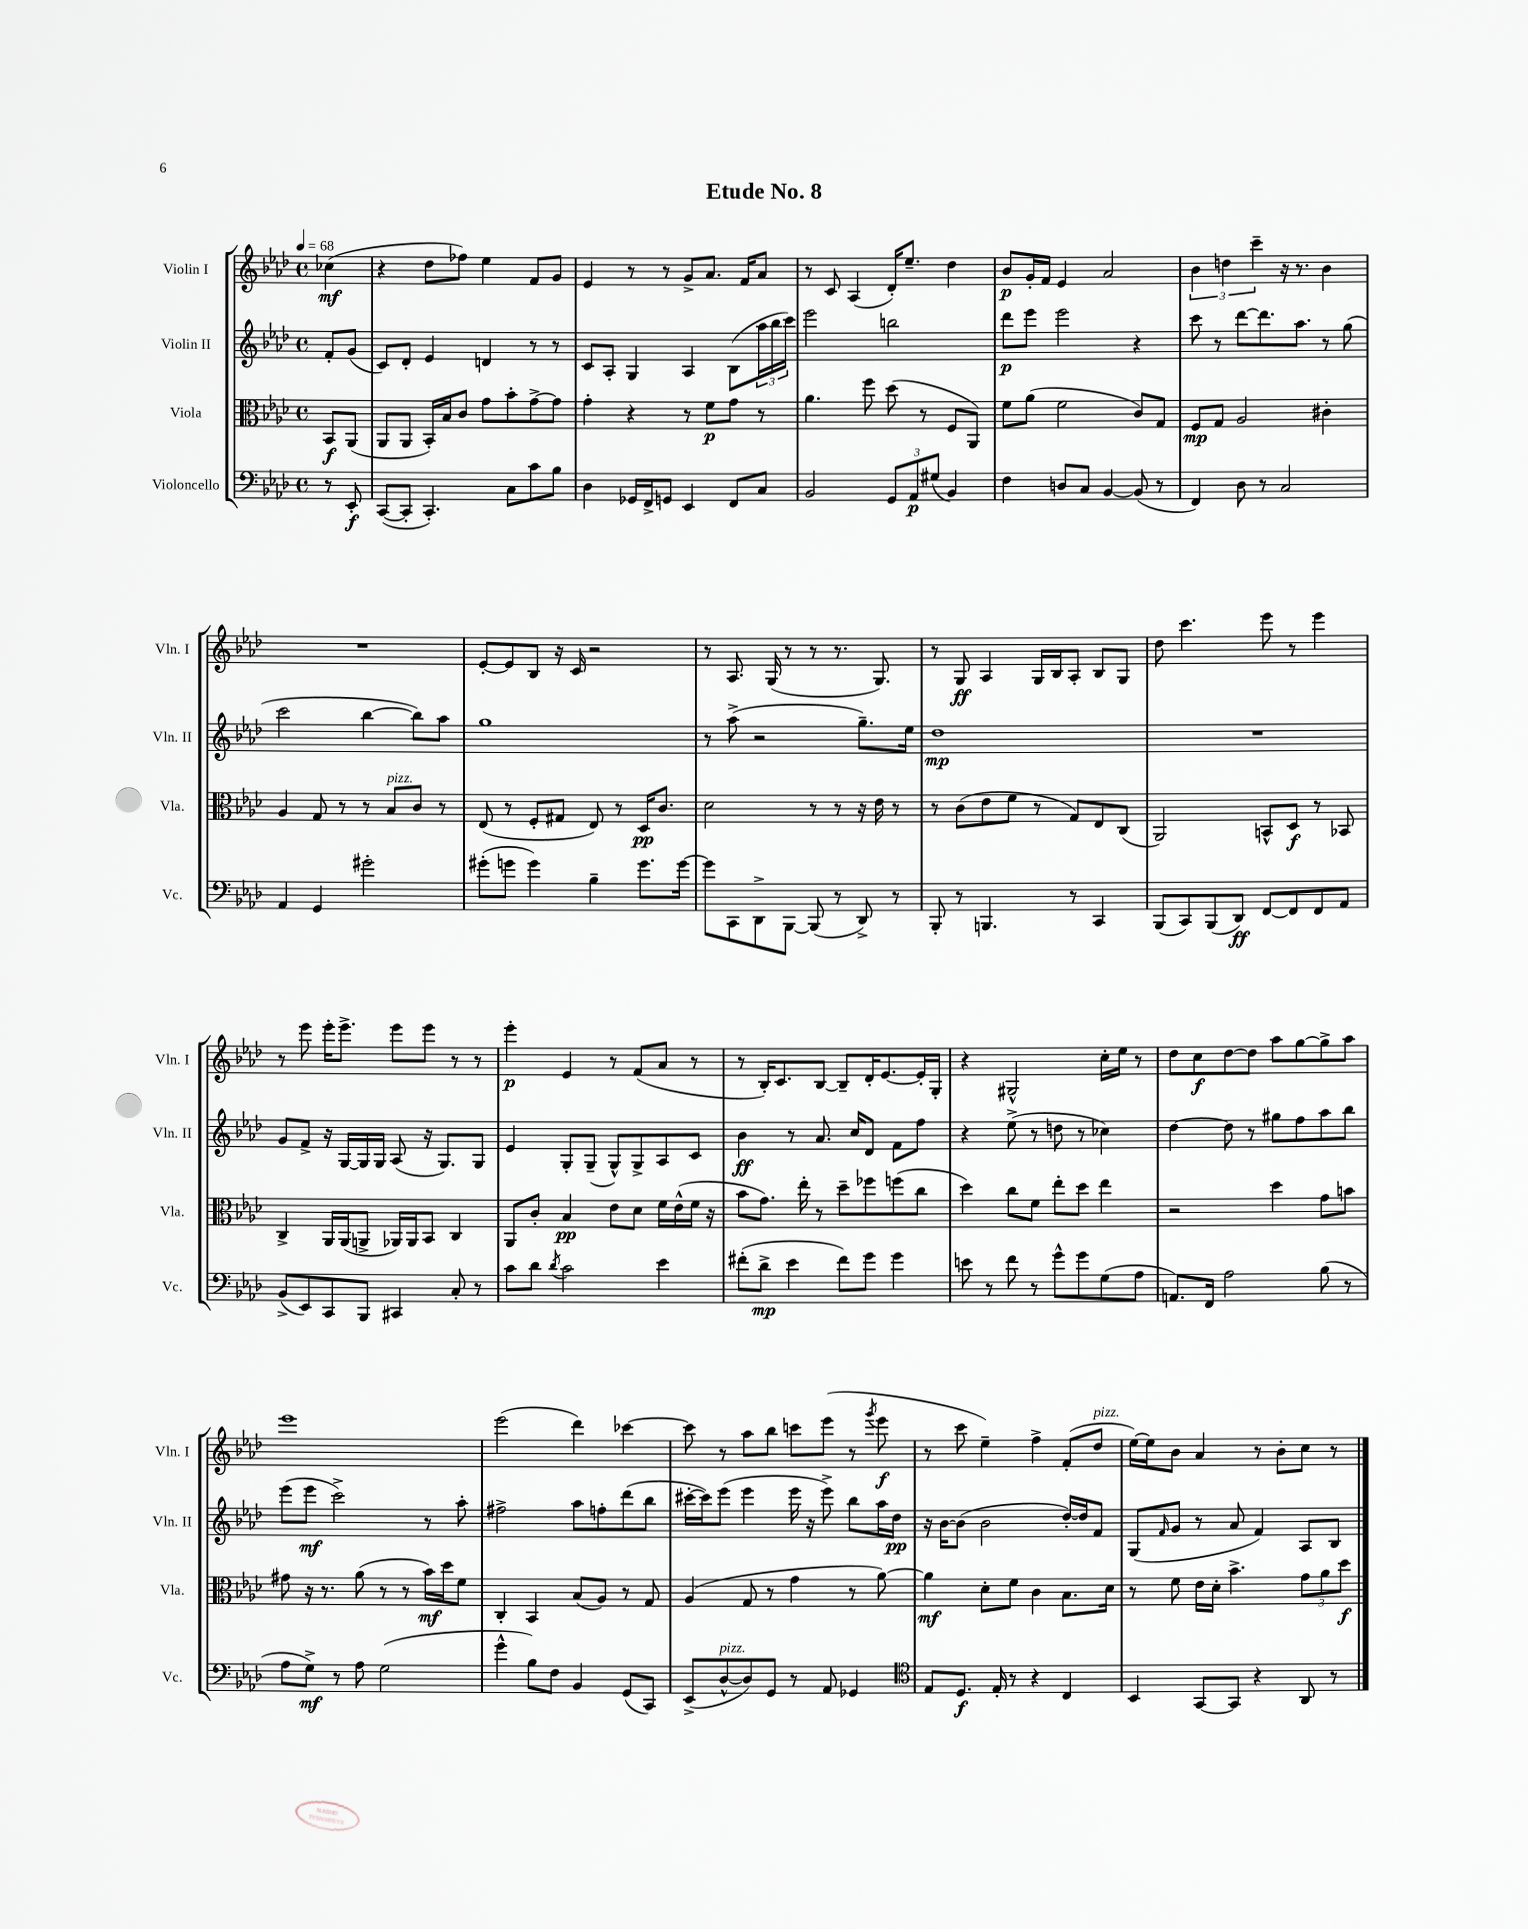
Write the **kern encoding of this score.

**kern	**dynam	**kern	**dynam	**kern	**dynam	**kern	**dynam
*part4	*part4	*part3	*part3	*part2	*part2	*part1	*part1
*staff4	*staff4	*staff3	*staff3	*staff2	*staff2	*staff1	*staff1
*I"Violoncello	*	*I"Viola	*	*I"Violin II	*	*I"Violin I	*
*I'Vc.	*	*I'Vla.	*	*I'Vln. II	*	*I'Vln. I	*
*clefF4	*	*clefC3	*	*clefG2	*	*clefG2	*
*k[b-e-a-d-]	*	*k[b-e-a-d-]	*	*k[b-e-a-d-]	*	*k[b-e-a-d-]	*
*M4/4	*	*M4/4	*	*M4/4	*	*M4/4	*
*met(c)	*	*met(c)	*	*met(c)	*	*met(c)	*
*MM68	*	*MM68	*	*MM68	*	*MM68	*
=	=	=	=	=	=	=	=
8r	.	8BB-/L	f	8f'/L	.	(4cc-X\	mf
8EE-'/	f	(8AA-/J	.	(8g/J	.	.	.
=1	=1	=1	=1	=1	=1	=1	=1
([8CC/L	.	8AA-/L	.	8c/L)	.	4r	.
8CC'/J]	.	8AA-/J	.	8d-'/J	.	.	.
4.CC'/)	.	16BB-'/LL)	.	4e-/	.	8dd-\L	.
.	.	16B-/J	.	.	.	.	.
.	.	8c/J	.	.	.	8ff-X\J)	.
.	.	8g\L	.	4dn/	.	4ee-\	.
8C\L	.	8b-'\	.	.	.	.	.
8c\	.	[8g^\	.	8r	.	8f/L	.
8B-\J	.	8g\J]	.	8r	.	8g/J	.
=2	=2	=2	=2	=2	=2	=2	=2
4D-\	.	4g'\	.	8c/L	.	4e-/	.
.	.	.	.	8A-'/J	.	.	.
16GG-X/LL	.	4r	.	4G/	.	8r	.
16FF^/J	.	.	.	.	.	.	.
8GGn/J	.	.	.	.	.	8r	.
4EE-/	.	8r	.	4A-/	.	8g^/L	.
.	.	8f\L	p	.	.	8.a-/J	.
8FF/L	.	8g\J	.	(8B-\L	.	.	.
.	.	.	.	.	.	16f/KL	.
8C/J	.	8r	.	24aa-\L	.	8a-/J	.
.	.	.	.	24bb-\	.	.	.
.	.	.	.	24ccc\JJ)	.	.	.
=3	=3	=3	=3	=3	=3	=3	=3
2BB-/	.	4.a-\	.	2eee-\	.	8r	.
.	.	.	.	.	.	8c/	.
.	.	.	.	.	.	(4A-/	.
.	.	8ff\	.	.	.	.	.
12GG/L	.	(8dd-\	.	2bbn\	.	16d-'/KL)	.
.	.	.	.	.	.	8.ee-~/J	.
12AA-/	p	.	.	.	.	.	.
.	.	8r	.	.	.	.	.
(12G#X/J	.	.	.	.	.	.	.
4BB-/)	.	8F/L	.	.	.	4dd-\	.
.	.	8AA-/J)	.	.	.	.	.
=4	=4	=4	=4	=4	=4	=4	=4
4F\	.	8f\L	.	8ddd-\L	p	8b-/L	p
.	.	(8a-\J	.	8eee-\J	.	16g'/L	.
.	.	.	.	.	.	16f/JJ	.
8Dn/L	.	2f\	.	2eee-\	.	4e-/	.
8C/J	.	.	.	.	.	.	.
[4BB-/	.	.	.	.	.	2a-/	.
(8BB-/]	.	8c/L)	.	4r	.	.	.
8r	.	8G/J	.	.	.	.	.
=5	=5	=5	=5	=5	=5	=5	=5
4FF/)	.	8F/L	mp	8ccc\	.	6b-\	.
.	.	8G/J	.	8r	.	.	.
.	.	.	.	.	.	6ddn\	.
8D-\	.	2A-/	.	[8ddd-\L	.	.	.
.	.	.	.	.	.	6ccc~\	.
8r	.	.	.	8.ddd-\]	.	.	.
2C/	.	.	.	.	.	16r	.
.	.	.	.	8.aa-\J	.	8.r	.
.	.	4c#X'\	.	8r	.	4b-\	.
.	.	.	.	(8gg\	.	.	.
!!LO:LB:g=z
=6	=6	=6	=6	=6	=6	=6	=6
4AA-/	.	4A-/	.	2ccc\	.	1r	.
4GG/	.	8G/	.	.	.	.	.
.	.	8r	.	.	.	.	.
2g#X'\	.	8r	.	[4bb-\	.	.	.
!	!	!LO:TX:a:i:t=pizz.	!	!	!	!	!
.	.	8B-/L	.	.	.	.	.
.	.	8c/J	.	8bb-\L])	.	.	.
.	.	8r	.	8aa-\J	.	.	.
=7	=7	=7	=7	=7	=7	=7	=7
(8g#X'\L	.	(8E-/	.	1gg	.	[8e-'/L	.
8gn\J	.	8r	.	.	.	8e-/]	.
4g\)	.	8F'/L	.	.	.	8B-/J	.
.	.	8G#X/J	.	.	.	16r	.
.	.	.	.	.	.	16c/	.
4B-~\	.	8E-/)	.	.	.	2r	.
.	.	8r	.	.	.	.	.
8.g\L	.	16D-/KL	pp	.	.	.	.
.	.	8.c/J	.	.	.	.	.
[16g\Jk	.	.	.	.	.	.	.
=8	=8	=8	=8	=8	=8	=8	=8
8g\L]	.	2d-\	.	8r	.	8r	.
8CC\	.	.	.	(8aa-^\	.	8.A-/	.
8DD-^\	.	.	.	2r	.	.	.
.	.	.	.	.	.	(16G/	.
[8BBB-\J	.	.	.	.	.	8r	.
(8BBB-/]	.	8r	.	.	.	8r	.
8r	.	8r	.	.	.	8.r	.
8DD-^/)	.	16r	.	8.gg~\L)	.	.	.
.	.	16e-\	.	.	.	8.G/)	.
8r	.	8r	.	.	.	.	.
.	.	.	.	16ee-\Jk	.	.	.
=9	=9	=9	=9	=9	=9	=9	=9
8BBB-'/	.	8r	.	1dd-	mp	8r	.
8r	.	(8c\L	.	.	.	8G/	ff
4.BBBn/	.	8e-\	.	.	.	4A-/	.
.	.	8f\J	.	.	.	.	.
.	.	8r	.	.	.	16G/LL	.
.	.	.	.	.	.	16B-/J	.
8r	.	8G/L)	.	.	.	8A-'/J	.
4CC/	.	8E-/	.	.	.	8B-/L	.
.	.	(8C/J	.	.	.	8G/J	.
=10	=10	=10	=10	=10	=10	=10	=10
(8BBB-/L	.	2AA-/)	.	1r	.	8dd-\	.
8CC/)	.	.	.	.	.	4.ccc\	.
(8BBB-/	.	.	.	.	.	.	.
8DD-/J)	ff	.	.	.	.	.	.
[8FF/L	.	8BBn^^/L	.	.	.	8eee-\	.
8FF/]	.	8D-/J	f	.	.	8r	.
8FF/	.	8r	.	.	.	4eee-\	.
8AA-/J	.	8BB-X/	.	.	.	.	.
!!LO:LB:g=z
=11	=11	=11	=11	=11	=11	=11	=11
(8BB-^/L	.	4C^/	.	8g/L	.	8r	.
8EE-/)	.	.	.	8f^/J	.	8eee-\	.
8CC/	.	16AA-/LL	.	16r	.	16eee-'\KL	.
.	.	(16AA-/J	.	[16G/LL	.	8.eee-^\J	.
8BBB-/J	.	8AAn^/J	.	16G/]	.	.	.
.	.	.	.	16G/JJ	.	.	.
4CC#X/	.	16AA-X/LL)	.	(8A-/	.	8eee-\L	.
.	.	16AA-/J	.	.	.	.	.
.	.	8BB-/J	.	16r	.	8eee-\J	.
.	.	.	.	8.G/L)	.	.	.
8C'/	.	4C/	.	.	.	8r	.
8r	.	.	.	8G/J	.	8r	.
=12	=12	=12	=12	=12	=12	=12	=12
8c\L	.	8AA-/L	.	4e-/	.	4eee-'\	p
8d-\J	.	8c'/J	.	.	.	.	.
8qd-/	.	.	.	.	.	.	.
2c\	.	4B-/	pp	8G'/L	.	4e-/	.
.	.	.	.	(8G~/J	.	.	.
.	.	8e-\L	.	8G^^/L)	.	8r	.
.	.	8d-\J	.	8G^/	.	(8f/L	.
4e-\	.	16f\LL	.	8A-/	.	8a-/J	.
.	.	(16e-^^\	.	.	.	.	.
.	.	16f\JJ	.	8c/J	.	8r	.
.	.	16r	.	.	.	.	.
=13	=13	=13	=13	=13	=13	=13	=13
(8f#X'\L	.	8b-\L	.	4b-\	ff	8r	.
8d-^\J	mp	8.g\J)	.	.	.	16B-'/KL)	.
.	.	.	.	.	.	8.c/	.
4e-\	.	.	.	8r	.	.	.
.	.	16ee-'\	.	.	.	.	.
.	.	8r	.	8.a-/	.	[8B-/J	.
8f#\L)	.	8dd-~\L	.	.	.	8B-~/L]	.
.	.	.	.	16cc/KL	.	.	.
8g\J	.	8ff-X\	.	8d-/J	.	16d-'/K	.
.	.	.	.	.	.	[8.e-/	.
4g\	.	(8ffn\	.	8f\L	.	.	.
.	.	8cc\J	.	8ff\J	.	16e-'/L]	.
.	.	.	.	.	.	16G'/JJ	.
=14	=14	=14	=14	=14	=14	=14	=14
8en\	.	4dd-\)	.	4r	.	4r	.
8r	.	.	.	.	.	.	.
8f\	.	8cc\L	.	(8ee-^\	.	2G#X^^/	.
8r	.	8f\J	.	8r	.	.	.
8g^^\L	.	8ee-'\L	.	8ddn\	.	.	.
8g\	.	8dd-\J	.	8r	.	.	.
(8G\	.	4ee-\	.	4cc-X\)	.	16cc'\LL	.
.	.	.	.	.	.	16ee-\JJ	.
8A-\J	.	.	.	.	.	8r	.
=15	=15	=15	=15	=15	=15	=15	=15
8.AAn/L)	.	2r	.	[4dd-\	.	8dd-\L	.
.	.	.	.	.	.	8cc\	f
16FF/Jk	.	.	.	.	.	.	.
2A-\	.	.	.	8dd-\]	.	[8dd-\	.
.	.	.	.	8r	.	8dd-\J]	.
.	.	4dd-\	.	8gg#X\L	.	8aa-\L	.
.	.	.	.	8ff\	.	[8gg\	.
(8B-\	.	8g\L	.	8aa-\	.	8gg^\]	.
8r	.	8bn\J	.	8bb-\J	.	8aa-\J	.
!!LO:LB:g=z
=16	=16	=16	=16	=16	=16	=16	=16
8A-\L	.	8g#X\	.	(8eee-\L	.	1eee-	.
8G^\J)	mf	16r	.	8eee-\J	mf	.	.
.	.	8.r	.	.	.	.	.
8r	.	.	.	2ccc^\)	.	.	.
8A-\	.	(8a-\	.	.	.	.	.
(2G\	.	8r	.	.	.	.	.
.	.	8r	.	.	.	.	.
.	.	16b-\LL)	mf	8r	.	.	.
.	.	16dd-\J	.	.	.	.	.
.	.	8f\J	.	8aa-'\	.	.	.
=17	=17	=17	=17	=17	=17	=17	=17
4g^^\	.	4C'/	.	2ff#X^\	.	(2eee-\	.
8B-\L)	.	4BB-/	.	.	.	.	.
8F\J	.	.	.	.	.	.	.
4BB-/	.	(8B-/L	.	8aa-\L	.	4ddd-\)	.
.	.	8A-/J)	.	8ffn'\	.	.	.
(8GG/L	.	8r	.	(8ddd-\	.	[4ccc-X\	.
8CC/J)	.	8G/	.	8bb-\J	.	.	.
=18	=18	=18	=18	=18	=18	=18	=18
(8EE-^/L	.	(4A-/	.	[16ccc#X'\LL	.	8ccc-\]	.
.	.	.	.	16ccc#\J])	.	.	.
!LO:TX:a:i:t=pizz.	!	!	!	!	!	!	!
[8D-^^/	.	.	.	(8eee-\J	.	8r	.
8D-/])	.	8G/	.	4eee-\	.	8aa-\L	.
8GG/J	.	8r	.	.	.	8bb-\J	.
8r	.	4g\	.	16eee-\	.	8cccn\L	.
.	.	.	.	16r	.	.	.
8AA-/	.	.	.	8eee-^\)	.	(8eee-\J	.
4GG-X/	.	8r	.	8bb-\L	.	8r	.
.	.	.	.	.	.	8qggg/	.
.	.	[8a-\)	.	16aa-\L	.	8eee-\	f
.	.	.	.	16dd-\JJ	pp	.	.
=19	=19	=19	=19	=19	=19	=19	=19
*clefC4	*	*	*	*	*	*	*
8E-/L	.	4a-\]	mf	16r	.	8r	.
.	.	.	.	[16b-\KL	.	.	.
8.D-/J	f	.	.	(8b-\J]	.	8ccc\	.
.	.	8d-'\L	.	2b-\	.	4ee-~\)	.
16E-'/	.	.	.	.	.	.	.
8r	.	8f\J	.	.	.	.	.
4r	.	4c\	.	.	.	4ff^\	.
4C/	.	8.B-\L	.	[16dd-'/LL)	.	(8f'/L	.
.	.	.	.	16dd-/J]	.	.	.
!	!	!	!	!	!	!LO:TX:a:i:t=pizz.	!
.	.	.	.	8f/J	.	8dd-/J	.
.	.	16d-\Jk	.	.	.	.	.
=20	=20	=20	=20	=20	=20	=20	=20
4BB-/	.	8r	.	(8G/L	.	[16ee-\LL)	.
.	.	.	.	.	.	16ee-\J]	.
.	.	.	.	16qqf/	.	.	.
.	.	8f\	.	8g/J	.	8b-\J	.
[8GG/L	.	16e-\LL	.	8r	.	4a-/	.
.	.	16d-'\JJ	.	.	.	.	.
8GG/J]	.	4.b-^\	.	8a-/	.	.	.
4r	.	.	.	4f/)	.	8r	.
.	.	.	.	.	.	8b-'\L	.
8AA-/	.	12g\L	.	8A-/L	.	8cc\J	.
.	.	12a-\	.	.	.	.	.
8r	.	.	.	8B-/J	.	8r	.
.	.	12dd-\J	f	.	.	.	.
==	==	==	==	==	==	==	==
*-	*-	*-	*-	*-	*-	*-	*-
